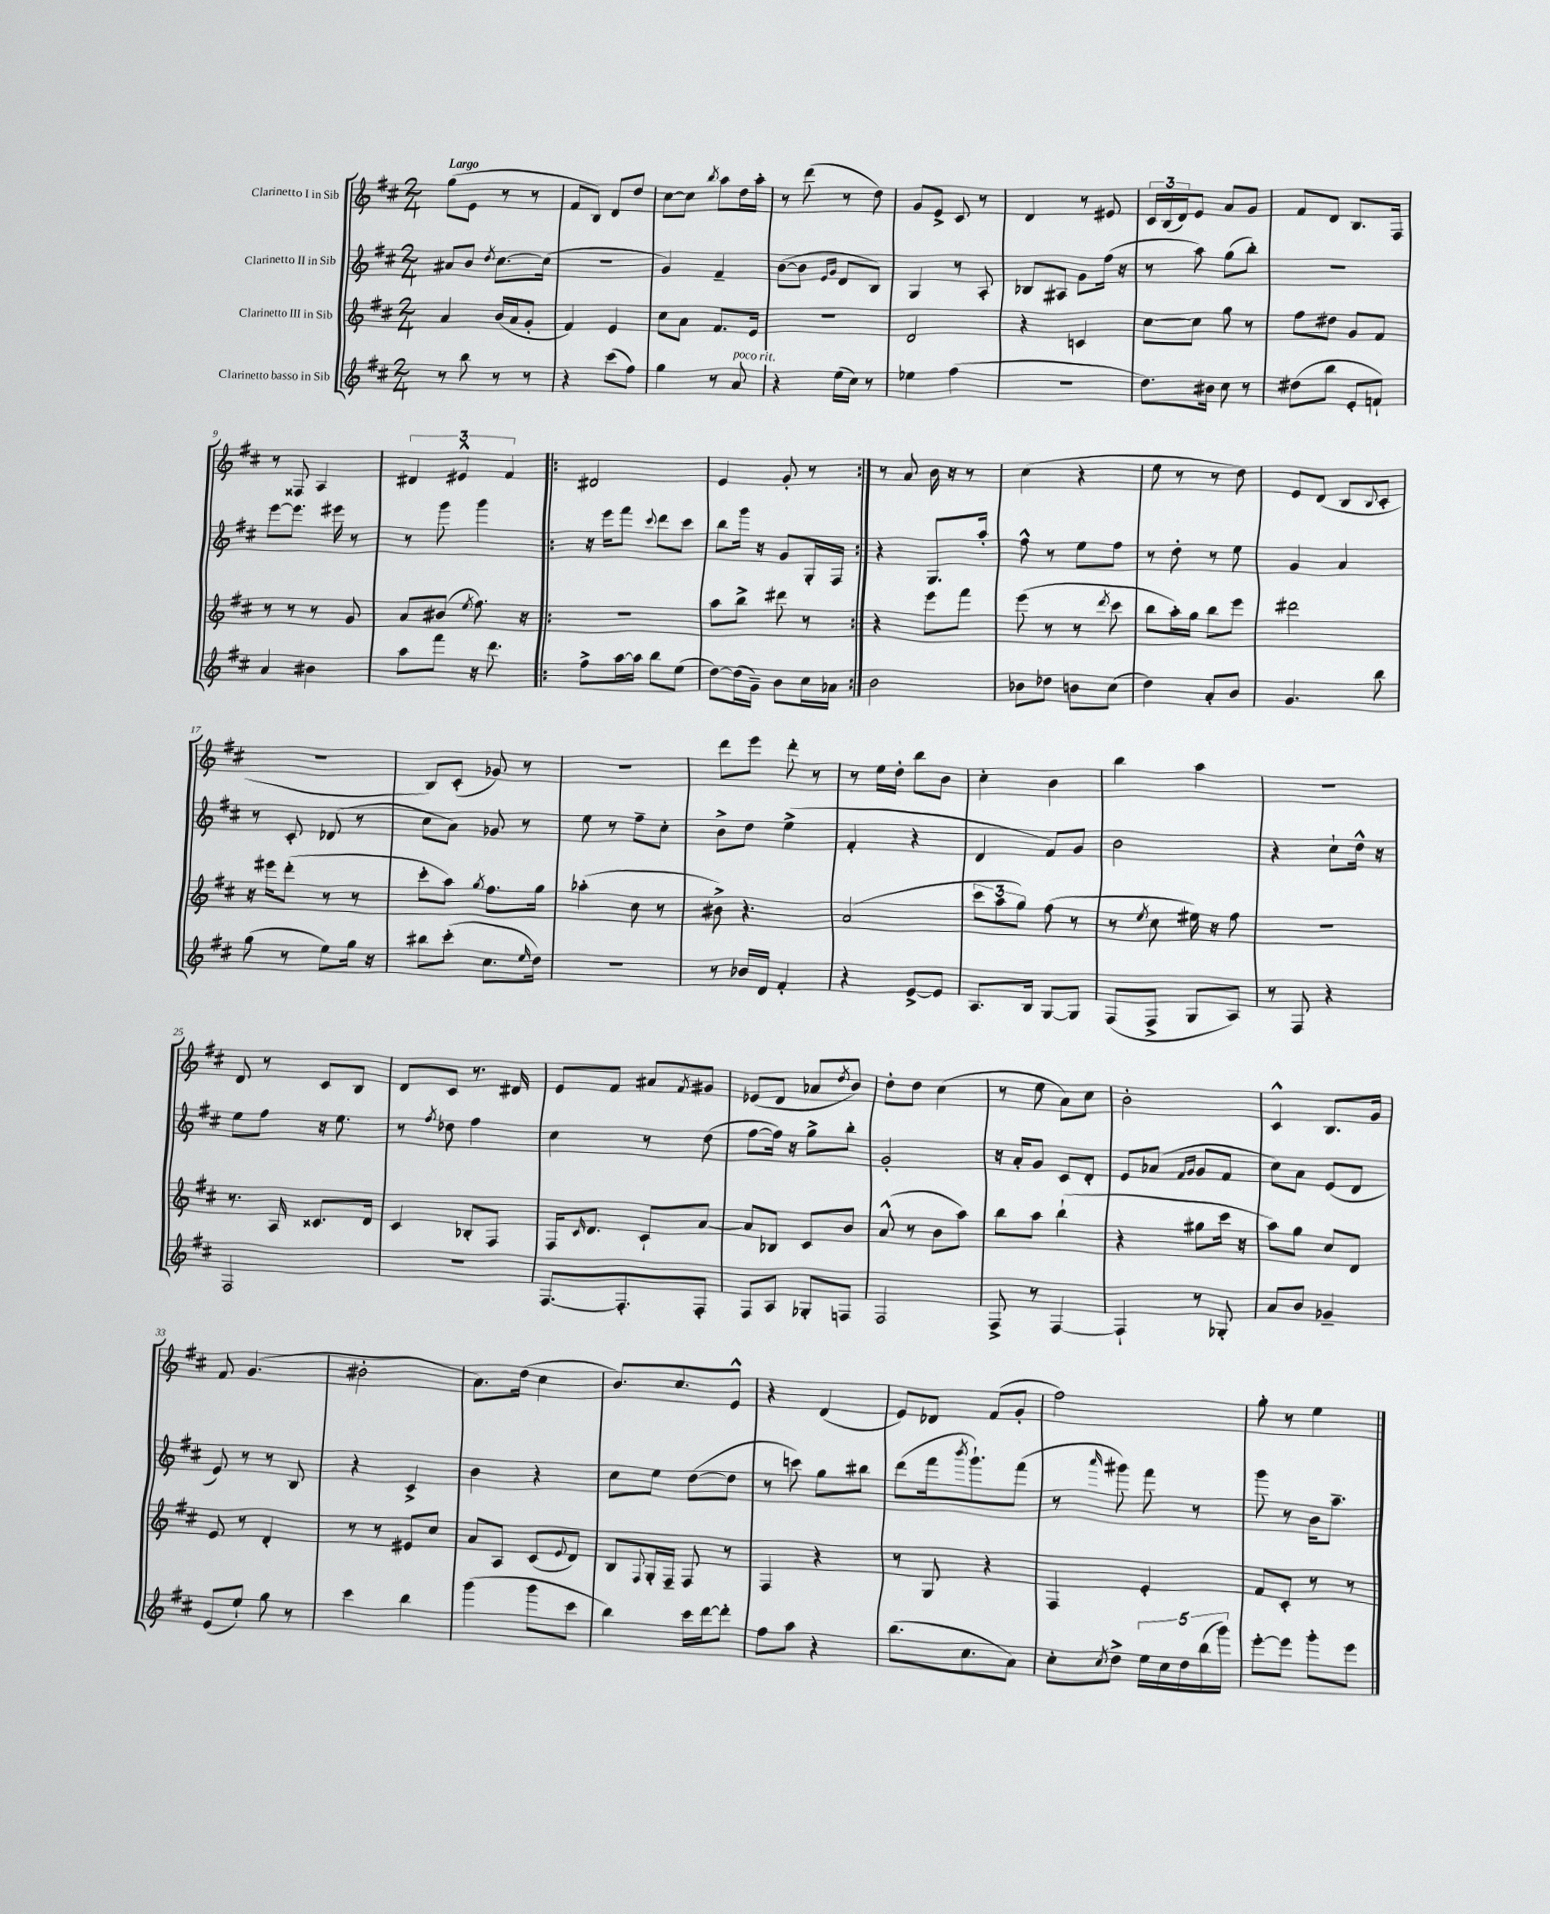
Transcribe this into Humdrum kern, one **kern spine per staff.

**kern	**kern	**kern	**kern
*part4	*part3	*part2	*part1
*staff4	*staff3	*staff2	*staff1
*I"Clarinetto basso in Sib	*I"Clarinetto III in Sib	*I"Clarinetto II in Sib	*I"Clarinetto I in Sib
*clefG2	*clefG2	*clefG2	*clefG2
*k[f#c#]	*k[f#c#]	*k[f#c#]	*k[f#c#]
*M2/4	*M2/4	*M2/4	*M2/4
=1	=1	=1	=1
!	!	!	!LO:TX:a:B:t=Largo
8r	4a/	8a#X/L	(8gg\L
8bb\	.	8b/J	8e\J
.	.	8qdd/	.
8r	(16b/LL	[8.cc#\L	8r
.	16a/J	.	.
8r	8g'/J	.	8r
.	.	(16cc#\Jk]	.
=2	=2	=2	=2
4r	4f#/)	2r	8f#/L
.	.	.	8B/J)
(8ccc#\L	4e/	.	8d/L
8ff#\J)	.	.	8dd/J
=3	=3	=3	=3
4gg\	8cc#\L	4g/)	[8cc#\L
.	8a\J	.	8cc#\J]
.	.	.	8qbb/
8r	8.f#/L	4f#~/	8aa\L
!LO:TX:a:i:t=poco rit.	!	!	!
8a/	.	.	16dd\L
.	16e/Jk	.	16aa'\JJ
=4	=4	=4	=4
4r	2r	([8b\L	8r
.	.	8b\J]	(8ddd\
.	.	16qqe/LL	.
.	.	16qqg/JJ	.
(16ee\LL	.	8d/L	8r
16cc#\JJ)	.	.	.
8r	.	8B/J)	8dd\)
=5	=5	=5	=5
4ee-X\	2d/	4G/	8g/L
.	.	.	8e^/J
(4ff#\	.	8r	8c#/
.	.	8A'/	8r
=6	=6	=6	=6
2r	4r	8B-X/L	4d/
.	.	8A#X/J	.
.	4cn/	8g\L	8r
.	.	(16ff#\Jk	8e#X/
.	.	16r	.
=7	=7	=7	=7
8.dd\L)	[8cc#\L	8r	24c#/LL
.	.	.	(24B/
.	.	.	24d/J)
.	8cc#\J]	8aa\)	8e/J
16b#X\Jk	.	.	.
8cc#\	8gg\	(8gg\L	8a/L
8r	8r	8bb'\J)	8g/J
=8	=8	=8	=8
(8dd#X\L	8ff#\L	2r	8f#/L
8bb\J	8dd#X\J	.	8d/J
8e'/L	8g/L	.	8.B/L
8fn`/J)	8f#/J	.	.
.	.	.	16F#/Jk
!!LO:LB:g=z
=9	=9	=9	=9
4a/	8r	[8eee\L	8r
.	8r	8.eee\J]	8F##X/
4b#X\	8r	.	4A/
.	.	16eee#X\	.
.	8g/	8r	.
=10	=10	=10	=10
8aa\L	8a/L	8r	6d#X/
8fff#\J	(8b#X/J	8ggg\	.
.	.	.	6e#X^^/
.	8qee/	.	.
16r	8.ff#\)	4ggg\	.
8.ddd\	.	.	.
.	.	.	6f#/
.	16r	.	.
=11!|:	=11!|:	=11!|:	=11!|:
8ff#^\L	2r	16r	2d#X/
.	.	16eee\KL	.
[16aa\L	.	8fff#\J	.
16aa\JJ]	.	.	.
.	.	8qqccc#/	.
8bb\L	.	8ddd\L	.
(8ee\J	.	8ccc#\J	.
=12	=12	=12	=12
[8dd\L)	8aa\L	8bb\L	4e/
(16dd\L]	8bb^\J	16ggg\Jk	.
16g~\JJ)	.	16r	.
8b\L	8ddd#X\	8g/L	8g'/
16cc#\L	8r	16G'/L	8r
16a-X\JJ	.	16F#/JJ	.
=13:|!	=13:|!	=13:|!	=13:|!
2b\	4r	4r	8r
.	.	.	8a/
.	8eee\L	8.G/L	16b\
.	.	.	16r
.	8fff#\J	.	8r
.	.	16aa'/Jk	.
=14	=14	=14	=14
8b-X\L	(8eee\	8ff#^^\	(4cc#\
8dd-X\J	8r	8r	.
8bn\L	8r	8ee\L	4r
.	8qddd/	.	.
(8cc#\J	8ccc#\	8ff#\J	.
=15	=15	=15	=15
4dd\)	8bb\L	8r	8ee\
.	16aa'\L)	8dd'\	8r
.	16gg\JJ	.	.
8a'/L	8bb\L	8r	8r
8b/J	8eee\J	8ee\	8dd\)
=16	=16	=16	=16
4.g/	2ddd#X\	4g/	8e/L
.	.	.	(8d/J
.	.	4a/	8B/L
.	.	.	8qqB/
8bb\	.	.	8c#'/J
!!LO:LB:g=z
=17	=17	=17	=17
(8gg\	16r	8r	2r
.	16eee#X\KL	.	.
8r	(8ddd'\J	8c#'/	.
8ee\L)	8r	(8d-X/	.
16gg\Jk	8r	8r	.
16r	.	.	.
=18	=18	=18	=18
8bb#X\L	8ccc#'\L	8cc#\L	8B/L)
(8ccc#'\J	8aa\J)	8a\J)	(8c#'/J
.	8qgg/	.	.
8.cc#\L	8.ff#\L	8g-X/	8g-X/)
.	.	8r	8r
16qqee/	.	.	.
16dd\Jk)	16gg\Jk	.	.
=19	=19	=19	=19
2r	(4aa-X'\	8ee\	2r
.	.	8r	.
.	8cc#\	8ff#~\L	.
.	8r	8cc#'\J	.
=20	=20	=20	=20
8r	8b#X^\)	8b^\L	8ddd\L
16b-X/LL	4.r	8dd\J	8eee\J
16d/JJ	.	.	.
4f#'/	.	(4ee^\	8ddd'\
.	.	.	8r
=21	=21	=21	=21
4r	(2a/	4f#'/	8r
.	.	.	16ee\LL
.	.	.	16dd'\JJ
[8e^/L	.	4r	8bb\L
8e/J]	.	.	8b\J
=22	=22	=22	=22
8.A/L	12ccc#\L	4d/	4cc#'\
.	12aa\	.	.
.	12gg\J)	.	.
16B/Jk	.	.	.
[8G/L	(8ff#\	8f#/L)	4b\
8G/J]	8r	8g/J	.
=23	=23	=23	=23
(8F#/L	8r	2b\	4bb\
.	8qee/	.	.
8F#^/J	8cc#\	.	.
8G/L	16ee#X\)	.	4aa\
.	16r	.	.
8A/J)	8ff#\	.	.
=24	=24	=24	=24
8r	2r	4r	2r
8F#/	.	.	.
4r	.	8cc#`\L	.
.	.	16dd^^\Jk	.
.	.	16r	.
!!LO:LB:g=z
=25	=25	=25	=25
2F#/	8.r	8ee\L	8d/
.	.	8ff#\J	8r
.	16A/	.	.
.	8.c##X/L	16r	8c#/L
.	.	8.ee\	.
.	.	.	8B/J
.	16d/Jk	.	.
=26	=26	=26	=26
2r	4c#/	8r	8d/L
.	.	8qff#/	.
.	.	8dd-X\	8c#/J
.	8B-X'/L	4ff#\	8.r
.	8F#/J	.	.
.	.	.	16d#X/
=27	=27	=27	=27
[8.F#/L	16F#/KL	4cc#\	8e/L
.	16qqc#/	.	.
.	8.d/J	.	.
.	.	.	8f#/J
8.F#'/]	.	.	.
.	8c#`/L	8r	8a#X/L
.	.	.	8qf#/
8F#'/J	[8a/J	(8dd\	8g#X/J
=28	=28	=28	=28
8F#/L	8a/L]	[8ff#\L	(8e-X/L
8A/J	8B-X/J	16ff#\Jk])	8d/J
.	.	16r	.
8G-X'/L	8c#/L	8gg^\L	8a-X/L
.	.	.	8qdd/
8Fn/J	8b/J	8bb'\J	8b/J)
=29	=29	=29	=29
2F#/	(8a^^/	2g'/	8dd'\L
.	8r	.	8dd\J
.	8b\L	.	(4cc#\
.	8aa\J)	.	.
=30	=30	=30	=30
8F#^/	8bb\L	16r	8r
.	.	16a'/KL	.
8r	8aa\J	8g/J	8ee\
[4F#/	(4bb`\	8c#/L	8a\L)
.	.	8d'/J	8cc#\J
=31	=31	=31	=31
4F#`/]	4r	8e/L	2b'\
.	.	(8a-X/J	.
.	.	16qqf#/LL	.
.	.	16qqg/JJ	.
8r	8gg#X\L	8g/L	.
8G-X'/	16ccc#\Jk	8f#/J	.
.	16r	.	.
=32	=32	=32	=32
8a/L	8aa\L)	8cc#\L)	4c#^^/
8b/J	8gg\J	8a\J	.
4g-X~/	8cc#/L	(8e/L	8.B/L
.	8d/J	8d/J	.
.	.	.	16g/Jk
!!LO:LB:g=z
=33	=33	=33	=33
(8e/L	8e/	8e/)	8f#/
8ee`/J)	8r	8r	(4.g/
8gg\	4d'/	8r	.
8r	.	8B/	.
=34	=34	=34	=34
4ccc#\	8r	4r	2b#X'\
.	8r	.	.
4bb\	8e#X/L	4c#^/	.
.	8cc#/J	.	.
=35	=35	=35	=35
(4ggg\	8a/L	4b\	8.a\L)
.	8A/J	.	.
.	.	.	(16dd\Jk
8ggg\L	(8c#/L	4r	4cc#\
.	8qqe/	.	.
8ccc#\J	8d/J)	.	.
=36	=36	=36	=36
4bb\)	8B/L	8cc#\L	8.b/L)
.	8qqF#/	.	.
.	16G'/L	8ee\J	.
.	16F#~/JJ	.	8.cc#/
16ccc#\LL	8F#/	([8dd\L	.
[16ddd\J	.	.	.
8ddd'\J]	8r	8dd\J]	8e^^/J
=37	=37	=37	=37
8ff#\L	4F#/	8r	4r
8aa\J	.	8cccn\)	.
4r	4r	8gg\L	(4d/
.	.	8bb#X\J	.
=38	=38	=38	=38
(8.bb\L	8r	(8ddd\L	8e/L)
.	8G/	16fff#\k	8d-X/J
.	.	8qbbb/	.
8.cc#\	.	8.ggg`\)	.
.	4r	.	(8f#/L
8a\J)	.	(8fff#\J	8g'/J
=39	=39	=39	=39
8cc#'\L	4F#/	8r	2ff#\)
8qcc#/	.	16qqaaa/	.
8dd^\J	.	8ggg#X\)	.
20ee\LL	4e'/	8fff#\	.
20cc#\	.	.	.
20dd\	.	.	.
.	.	8r	.
(20bb\	.	.	.
20ggg\JJ)	.	.	.
=40	=40	=40	=40
[8eee'\L	8f#/L	8ggg\	8gg'\
8eee\J]	8c#'/J	8r	8r
8ggg'\L	8r	16b\KL	4ee\
.	.	8.aa~\J	.
8eee\J	8r	.	.
==	==	==	==
*-	*-	*-	*-
